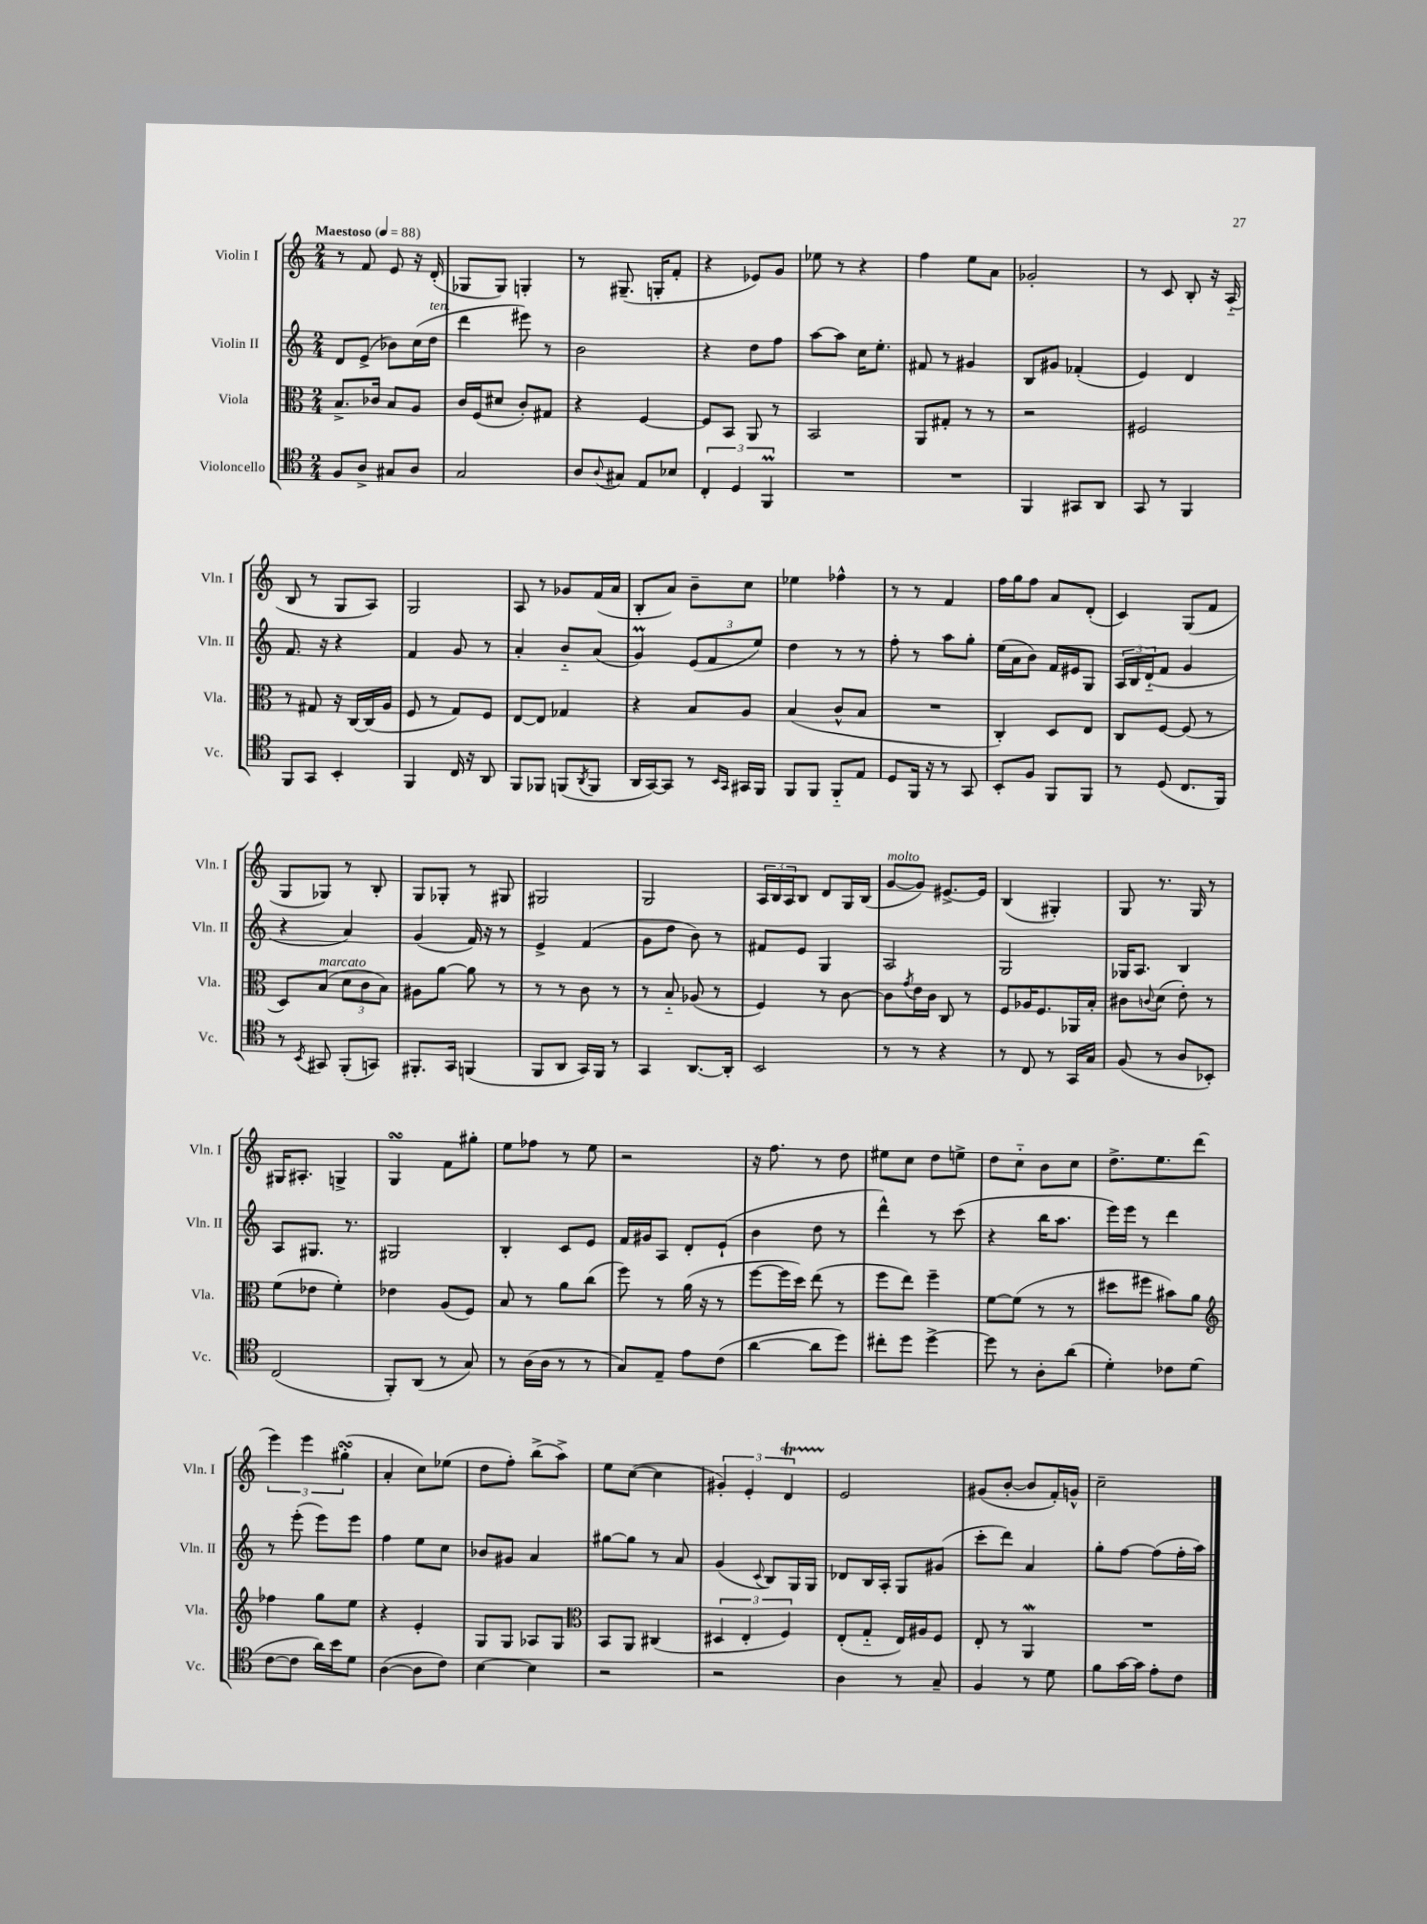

**kern	**kern	**kern	**kern
*staff4	*staff3	*staff2	*staff1
*clefC4	*clefC3	*clefG2	*clefG2
*k[]	*k[]	*k[]	*k[]
*M2/4	*M2/4	*M2/4	*M2/4
*MM88	*MM88	*MM88	*MM88
8F/L	8.B^/L	8d/L	8r
8A^/J	.	(8e^/J	8f/
.	16c-/Jk	.	.
8G#/L	8B/L	8b-\L)	8e/
8A/J	8A/J	(16cc\L	16r
.	.	16dd\JJ	(16d'/
=	=	=	=
2G/	16c/LL	4ddd\	8G-/L
.	(16F/J	.	.
.	8d#/J	.	8G-/J)
.	8c'/L)	8eee#\)	4G'/
.	8G#/J	8r	.
=	=	=	=
8A/L	4r	2b\	8r
8qqA/	.	.	.
8G#/J	.	.	(8.G#~/
8E/L	[4F/	.	.
.	.	.	16G'/LK
8B-/J	.	.	8f'/J
=	=	=	=
6C'/	8F/]L	4r	4r
.	8BB/J	.	.
6D/	.	.	.
.	8AA/	8dd\L	8e-/L)
6FF/	.	.	.
.	8r	8ff\J	8g/J
=	=	=	=
2r	2BB/	[8aa\L	8ee-\
.	.	8aa\]J	8r
.	.	16cc\LK	4r
.	.	8.ee'\J	.
=	=	=	=
2r	8AA/L	8f#/	4ff\
.	8G#'/J	8r	.
.	8r	4g#/	8ee\L
.	8r	.	8a\J
=	=	=	=
4FF/	2r	8B/L	2g-'/
.	.	8g#/J	.
8GG#/L	.	(4f-'/	.
8AA/J	.	.	.
=	=	=	=
8GG/	2F#/	4e/)	8r
8r	.	.	8c/
4FF/	.	4d/	8B'/
.	.	.	16r
.	.	.	(16A'~/
=	=	=	=
8FF/L	8r	8.f/	8B/
8GG/J	8G#/	.	8r
.	.	16r	.
4BB'/	16r	4r	8G/L
.	[16C/LL	.	.
.	(16C/]	.	8A/J)
.	16A/JJ	.	.
=	=	=	=
4FF/	8F/	4f/	2G/
.	8r	.	.
16C/	8G/L)	8g/	.
16r	.	.	.
8AA/	8F/J	8r	.
=	=	=	=
8FF/L	[8E/L	4a'/	8A/
8FF-/J	8E/]J	.	8r
(8FF/L	4G-/	8b'~/L	8g-/L
8qAA/	.	.	.
8FF/J	.	(8a/J	(16f/L
.	.	.	16a/JJ
=	=	=	=
16AA/LL	4r	4g/)	8B'/L
[16GG/J)	.	.	.
8GG/]J	.	.	8a/J)
8r	8B/L	(12e/L	8b~\L
.	.	12f/	.
16qqBB/LL	.	.	.
16qqGG/JJ	.	.	.
16GG#/LL	8A/J	.	8cc\J
.	.	12ee/J)	.
16FF/JJ	.	.	.
=	=	=	=
8FF/L	(4B/	4dd\	4ee-\
8FF/J	.	.	.
8FF'~/L	8c^^/L	8r	4ff-^^\
8E/J	8B/J	8r	.
=	=	=	=
8D/L	2r	8ff'\	8r
16FF/Jk	.	8r	8r
16r	.	.	.
8r	.	8aa\L	4f/
8GG/	.	8gg'\J	.
=	=	=	=
8BB'/L	4C'/)	(16ee\LL	16ff\LL
.	.	16a\J	16gg\J
8F/J	.	8b\J)	8ff\J
8FF/L	8D/L	16f/LL	8a/L
.	.	16e#/J	.
8FF/J	8E/J	8G/J	(8d'/J
=	=	=	=
8r	8C/L	24A/LL	4c/)
.	.	24B/	.
.	.	(24d'~/J	.
(8D/	[8F/J	8f/J	.
8.C/L	(8F/]	4g/	(8G/L
.	8r	.	8f/J
16FF/Jk)	.	.	.
=	=	=	=
8r	8D/L)	4r	8G/L
8qBB/	.	.	.
8GG#/	(8B/J	.	8G-/J)
(8FF'/L	12d\L	4a/)	8r
.	12c\	.	.
8GG/J)	.	.	8B'/
.	12B\J)	.	.
=	=	=	=
8.FF#'/L	8A#\L	(4g/	8G/L
.	[8a\J	.	8G-'/J
16GG/Jk	.	.	.
(4FF/	8a\]	16f/)	8r
.	.	16r	.
.	8r	8r	8G#/
=	=	=	=
8FF/L	8r	4e^/	2G#/
8AA/J	8r	.	.
16GG/LL)	8c\	(4f/	.
16FF/JJ	.	.	.
8r	8r	.	.
=	=	=	=
4GG/	8r	8g\L	2G/
.	8B'~/	8dd\J	.
[8.AA/L	(8A-/	8b\)	.
.	8r	8r	.
16AA'/]Jk	.	.	.
=	=	=	=
2BB/	4F/)	8f#/L	24A/LL
.	.	.	24B/
.	.	.	24A/J
.	.	8e/J	8B/J
.	8r	4G/	8d/L
.	[8c\	.	16G/L
.	.	.	(16B/JJ
=	=	=	=
8r	8c\]L	2A/	[8g/L
.	8qg/	.	.
8r	16e\L	.	8g/]J)
.	16c\JJ	.	.
4r	8C/	.	[8.e#^/L
.	8r	.	.
.	.	.	16e#/]Jk
=	=	=	=
8r	8F/L	2G/	(4B/
8C/	16A-/K	.	.
.	8.F/	.	.
8r	.	.	4G#'/)
16GG/LL	16AA-/L	.	.
16G/JJ	16B'/JJ	.	.
=	=	=	=
(8F/	8c#\L	16G-/LK	8G/
.	.	8.A/J	.
.	8qqc/	.	.
8r	(8d\J	.	8.r
8A/L	8e'\)	4B/	.
.	.	.	16G/
8BB-'/J)	8r	.	8r
=	=	=	=
(2C/	(8f\L	8A/L	16G#/LK
.	.	.	8.A#'/J
.	8e-\J	8.G#/J	.
.	4f'\)	.	4G^/
.	.	8.r	.
=	=	=	=
8FF'/L)	4e-\	2G#/	4G/
(8AA/J	.	.	.
8r	(8A/L	.	8f\L
8G/)	8F/J)	.	8gg#'\J
=	=	=	=
8r	8B/	4B'/	8ee\L
(16A\LL	8r	.	8ff-\J
16A\JJ	.	.	.
8r	8a\L	8c/L	8r
8r	(8cc\J	8e/J	8ee\
=	=	=	=
8G/L)	8ff\)	16f/LL	2r
.	.	16g#/J	.
8E~/J	8r	8A/J	.
8e\L	(16a\	8d'/L	.
.	16r	.	.
(8c\J	8r	(8e`/J	.
=	=	=	=
[4a\	[8ff\L	4b\	16r
.	.	.	8.ff\
.	16ff\]L	.	.
.	16dd\JJ)	.	.
8a\]L	(8ee\	8dd\	8r
8dd\J)	8r	8r	8dd\
=	=	=	=
8cc#'\L	8ff\L	4ddd^^\)	8ee#\L
8dd\J	8ee\J)	.	8cc\J
[4dd^\	4ff~\	8r	8dd\L
.	.	(8ccc\	8ee^\J
=	=	=	=
8dd\]	[8f\L	4r	8dd\L
8r	(8f\]J	.	8cc'~\J
8A'\L	8r	16bb\LK	8b\L
.	.	8.aa\J	.
(8a\J	8r	.	8cc\J
=	=	=	=
4d'\)	8dd#\L	16eee\LL)	8.dd^\L
.	.	16eee\JJ	.
.	8ff#\J	8r	.
.	.	.	8.ee\
8c-\L	8b#\L)	4ddd\	.
(8d\J	8a\J	.	(8ddd\J
=	=	=	=
*	*clefG2	*	*
[8c\L	4ff-\	8r	6eee\)
8c\]J	.	(8eee'\	.
.	.	.	6eee\
16a\LL)	8gg\L	8eee\L)	.
16b\J	.	.	.
.	.	.	(6gg#'\
8d\J	8ee\J	8eee\J	.
=	=	=	=
([4A\	4r	4ff\	4a'/
8A\]L	4e'/	8ee\L	8cc\L)
8c\J)	.	8cc\J	(8ee-\J
=	=	=	=
[4B\	8G/L	8b-/L	8dd\L
.	8G/J	8g#/J	8ff'\J)
4B\]	8A-/L	4a/	(8bb^\L
.	8G/J	.	8aa^\J)
=	=	=	=
*	*clefC3	*	*
2r	8BB/L	[8gg#\L	8ee\L
.	8AA/J	8gg#\]J	([8cc\J
.	(4C#/	8r	4cc\]
.	.	8a/	.
=	=	=	=
2r	6D#/	(4g/	6g#'/)
.	6E'/	.	6e'/
.	.	8qqc/	.
.	.	8B/L)	.
.	6F/)	.	6d/
.	.	16G/L	.
.	.	16G/JJ	.
=	=	=	=
4A\	(8E'/L	8d-/L	2e/
.	8G'~/J	16B/L	.
.	.	16A'/JJ	.
8r	16E/LL)	8G/L	.
.	16A#/J	.	.
8G~/	8F/J	(8g#/J	.
=	=	=	=
4F/	8E'/	8ccc'\L	(8g#/L
.	8r	8ddd\J)	[8b'/J
8r	4AA/	4a/	8b/]L
8d\	.	.	16f'/L)
.	.	.	16g^^/JJ
=	=	=	=
8f\L	2r	8gg'\L	2cc~\
[16g\L	.	[8ff\J	.
16g\]JJ	.	.	.
8e'\L	.	(8ff\]L	.
8c\J	.	16ff'\L	.
.	.	16aa\JJ)	.
==	==	==	==
*-	*-	*-	*-
